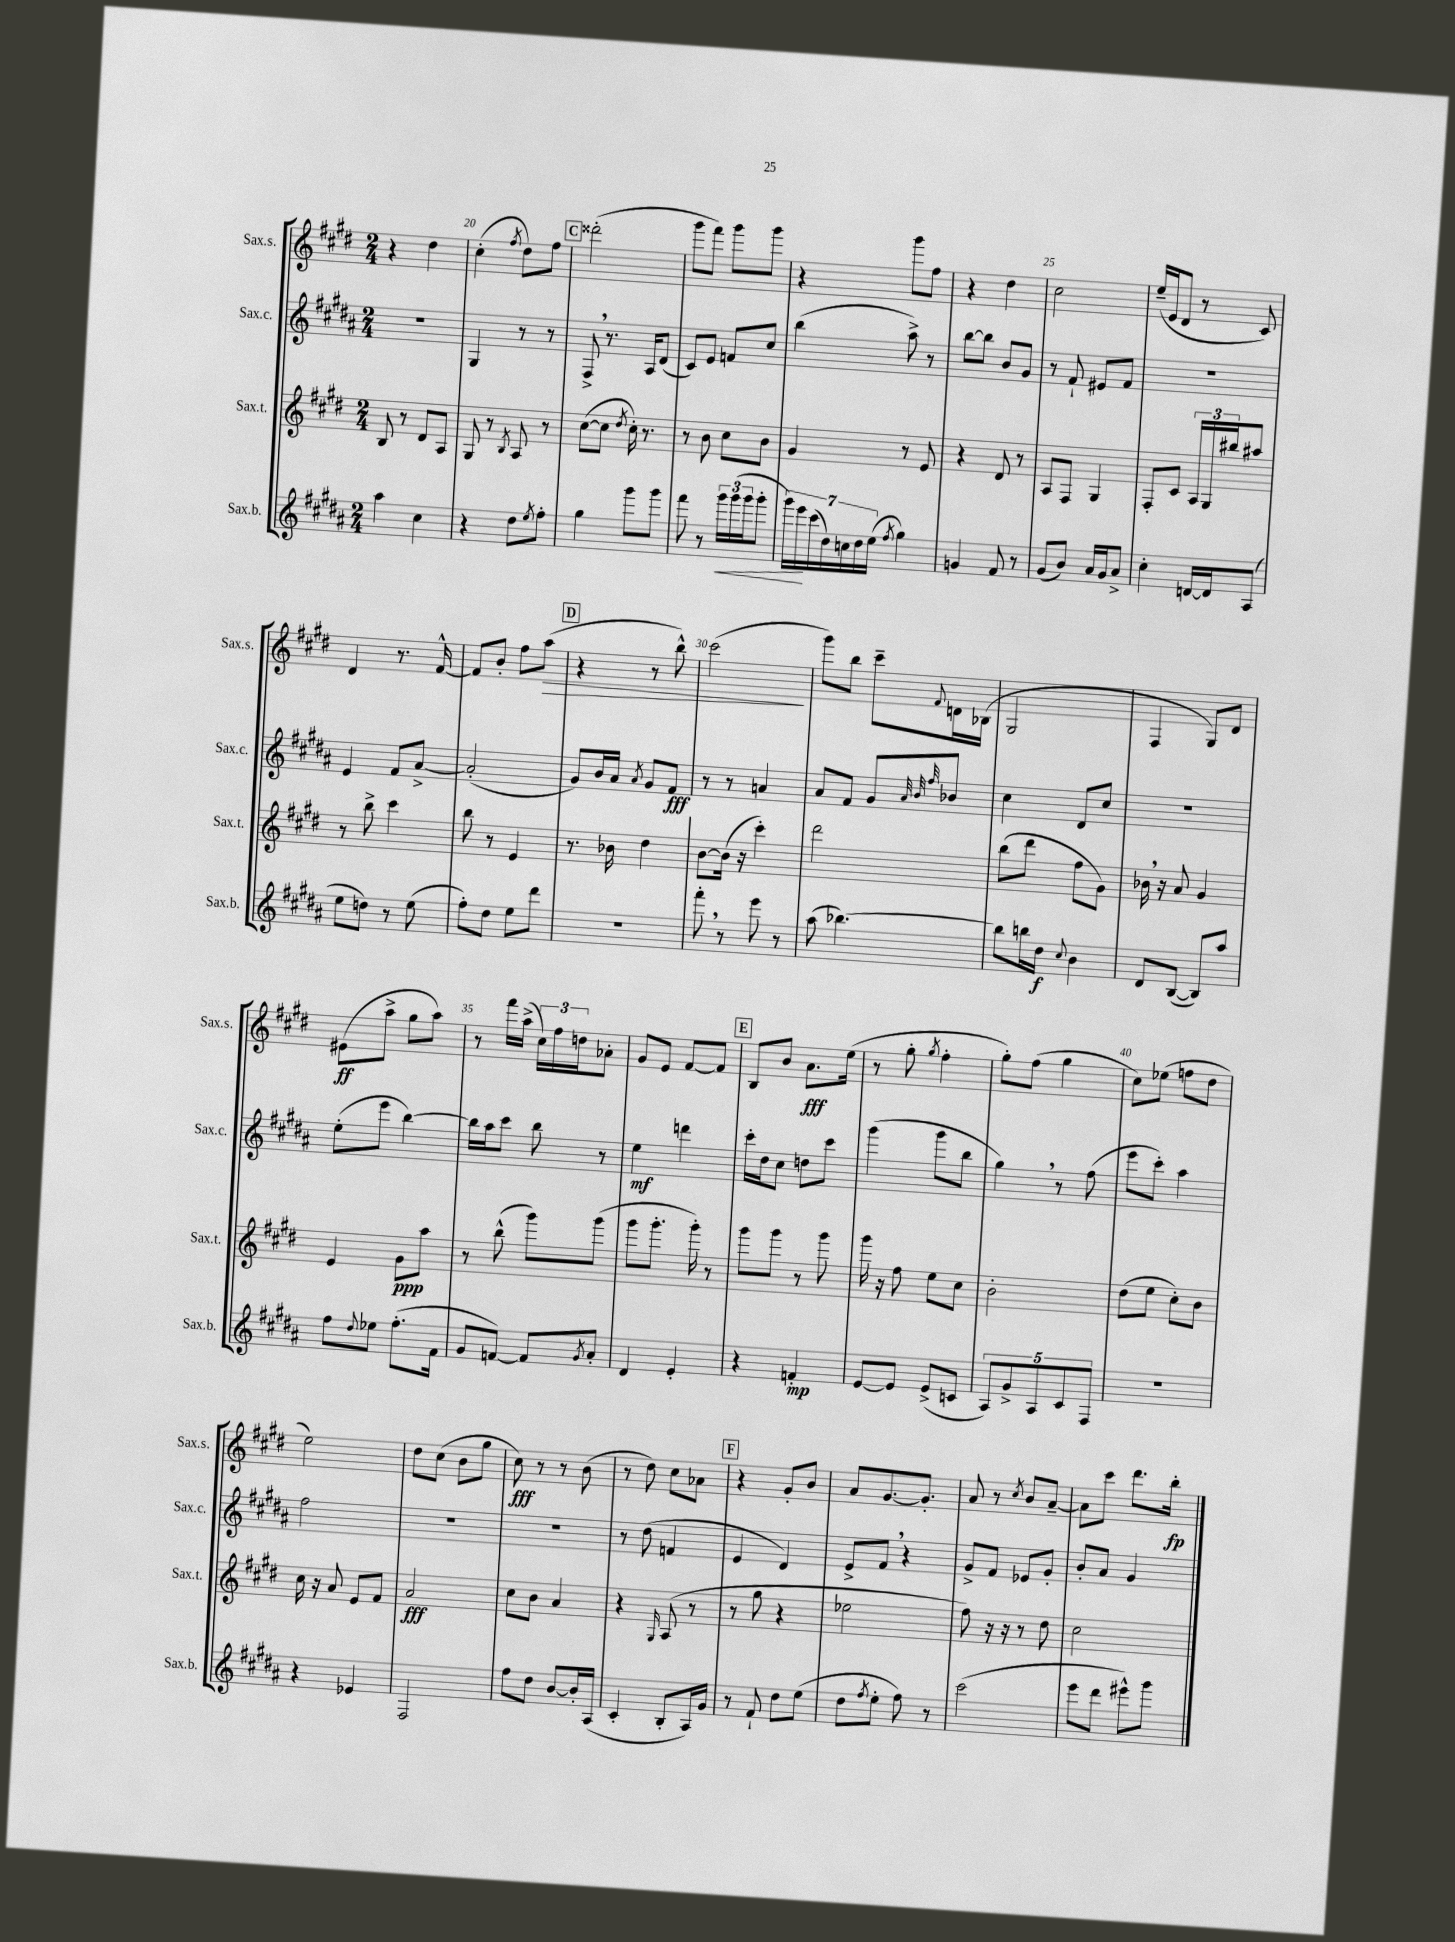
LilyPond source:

<<
\new StaffGroup <<
\new Staff = "s0" \with { instrumentName = "Sax.s." shortInstrumentName = "Sax.s." } {
    \clef treble \key e \major \numericTimeSignature \time 2/4
    r4 dis''4 |
    cis''4-.( \acciaccatura { fis''8 } dis''8) fis''8 |
    \mark \markup { \box "C" } disis'''2-.( |
    gis'''8 fis'''8) gis'''8 gis'''8 |
    r4 gis'''8 fis''8 |
    r4 dis''4 |
    cis''2 |
    e''16--( e'16 dis'8 r8 cis'8) |
    dis'4 r8. fis'16~-^ |
    fis'8 b'8-. fis''8 a''8\>( |
    \mark \markup { \box "D" } r4 r8 b''8-^) |
    cis'''2\!( |
    gis'''8) b''8 cis'''8-- \appoggiatura { fis'8 } d'16 bes16( |
    gis2 |
    fis4 gis8) dis'8 |
    eis'8\ff( a''8-> gis''8 a''8) |
    r8 fis'''16 a''16->( \tuplet 3/2 { cis''16) fis''16 d''16 } aes'8-. |
    gis'8 e'8 fis'8~ fis'8 |
    \mark \markup { \box "E" } b8 b'8 a'8.\fff e''16( |
    r8 gis''8-. \acciaccatura { gis''8 } fis''4-. |
    gis''8-.) fis''8( gis''4 |
    cis''8) ees''8( f''8 dis''8 |
    e''2) |
    dis''8 cis''8( b'8 gis''8 |
    cis''8\fff) r8 r8 b'8( |
    r8 dis''8) cis''8 aes'8 |
    \mark \markup { \box "F" } r4 gis'8-. b'8 |
    a'8 gis'8.~ gis'8.-. |
    a'8 r8 \acciaccatura { cis''8 } b'8 a'8~-- |
    a'8 cis'''8 dis'''8. b''16-.\fp \bar "|." |
}
\new Staff = "s1" \with { instrumentName = "Sax.c." shortInstrumentName = "Sax.c." } {
    \clef treble \key b \major \numericTimeSignature \time 2/4
    r2 |
    gis4 r8 r8 |
    \mark \markup { \box "C" } fis8-> \breathe r8. ais16 dis'8( |
    cis'8) e'8 f'8 cis''8 |
    b''4( ais''8->) r8 |
    b''8~ b''8 b'8 gis'8 |
    r8 fis'8-! eis'8 fis'8 |
    R2 |
    e'4 fis'8 ais'8~-> |
    ais'2-.( |
    \mark \markup { \box "D" } gis'8) b'16 ais'16 \acciaccatura { ais'8 } gis'8 fis'8\fff |
    r8 r8 a'4 |
    ais'8 fis'8 gis'8 \grace { ais'32 b'32 fis''32 } bes'8 |
    cis''4 dis'8 cis''8 |
    R2 |
    e''8-.( e'''8 b''4~) |
    b''16 ais''16 cis'''8 b''8 r8 |
    e''4\mf d'''4 |
    \mark \markup { \box "E" } cis'''16-. dis''16 cis''8 d''8 cis'''8 |
    gis'''4( gis'''8 b''8 |
    gis''4) \breathe r8 fis''8( |
    e'''8 cis'''8-.) ais''4 |
    fis''2 |
    R2 |
    R2 |
    r8 dis''8( f'4 |
    \mark \markup { \box "F" } e'4 dis'4) |
    e'8-> fis'8 \breathe r4 |
    gis'8-> fis'8 ees'8 gis'8-. |
    b'8-. ais'8 gis'4 \bar "|." |
}
\new Staff = "s2" \with { instrumentName = "Sax.t." shortInstrumentName = "Sax.t." } {
    \clef treble \key e \major \numericTimeSignature \time 2/4
    b8 r8 dis'8 a8 |
    gis8 r8 \acciaccatura { b8 } a8 r8 |
    \mark \markup { \box "C" } cis''8~( cis''8 \acciaccatura { dis''8 } cis''16-.) r8. |
    r8 b'8 cis''8 b'8 |
    gis'4 r8 e'8 |
    r4 dis'8 r8 |
    a8 fis8 gis4 |
    fis8-. cis'8 \tuplet 3/2 { a16 gis16 bis''16 } ais''8 |
    r8 b''8-> cis'''4 |
    b''8 r8 e'4 |
    \mark \markup { \box "D" } r8. bes'16 dis''4 |
    b'8~ b'16( r16 cis'''4-.) |
    dis'''2 |
    b''8( dis'''8 fis''8 gis'8) |
    bes'16 \breathe r16 a'8 gis'4 |
    e'4 gis'8\ppp a''8 |
    r8 b''8-^( gis'''8) gis'''8( |
    gis'''8 gis'''8.-. gis'''16-.) r8 |
    \mark \markup { \box "E" } gis'''8 gis'''8 r8 gis'''8 |
    gis'''16 r16 fis''8 e''8 cis''8 |
    b'2-. |
    dis''8( e''8 cis''8-.) b'8 |
    cis''16 r16 a'8 e'8 fis'8 |
    a'2\fff |
    cis''8 b'8 a'4 |
    r4 \grace { gis16 } a8( r8 |
    \mark \markup { \box "F" } r8 gis''8 r4 |
    ees''2 |
    fis''8) r16 r16 r8 dis''8 |
    cis''2 \bar "|." |
}
\new Staff = "s3" \with { instrumentName = "Sax.b." shortInstrumentName = "Sax.b." } {
    \clef treble \key b \major \numericTimeSignature \time 2/4
    ais''4 cis''4 |
    r4 dis''8 \acciaccatura { e''8 } fis''8-. |
    \mark \markup { \box "C" } gis''4 gis'''8 gis'''8 |
    fis'''8 r8 \tuplet 3/2 { gis'''16\< gis'''16( gis'''16 } gis'''8-. |
    \tuplet 7/4 { gis'''16) e'''16\! cis'''16( dis''16) c''16 dis''16 e''16( } \acciaccatura { fis''8 } gis''4) |
    g'4 fis'8 r8 |
    gis'8( b'8) ais'16 gis'16 ais'8-> |
    cis''4-. d'16~ d'16 ais8( |
    e''8 d''8) r8 e''8( |
    fis''8-.) dis''8 e''8 dis'''8 |
    \mark \markup { \box "D" } r2 |
    fis'''8-. \breathe r8 e'''8 r8 |
    ais''8( bes''4.~) |
    bes''8 b''16 dis''16\f \appoggiatura { cis''8 } b'4 |
    dis'8 b8~( b8) ais''8 |
    fis''8 \appoggiatura { dis''8 } ees''8 fis''8.-.( fis'16 |
    gis'8 f'8~) f'8 \acciaccatura { gis'8 } ais'8-. |
    dis'4 e'4-. |
    \mark \markup { \box "E" } r4 f'4-.\mp |
    e'8~ e'8 e'8->( c'8 |
    \tuplet 5/4 { ais8) gis'8-> ais8 cis'8 fis8 } |
    R2 |
    r4 ees'4 |
    fis2 |
    fis''8 dis''8 b'8~ b'16-. ais16( |
    cis'4-. b8-. ais16) gis'16 |
    \mark \markup { \box "F" } r8 fis'8-! dis''8 e''8( |
    dis''8 \acciaccatura { fis''8 } e''8-. fis''8) r8 |
    cis'''2( |
    e'''8 dis'''8 eis'''8-^) gis'''8 \bar "|." |
}
>>
>>
\layout { \context { \Score currentBarNumber = #19 \override BarNumber.break-visibility = ##(#f #t #t) barNumberVisibility = #(every-nth-bar-number-visible 5) } }
